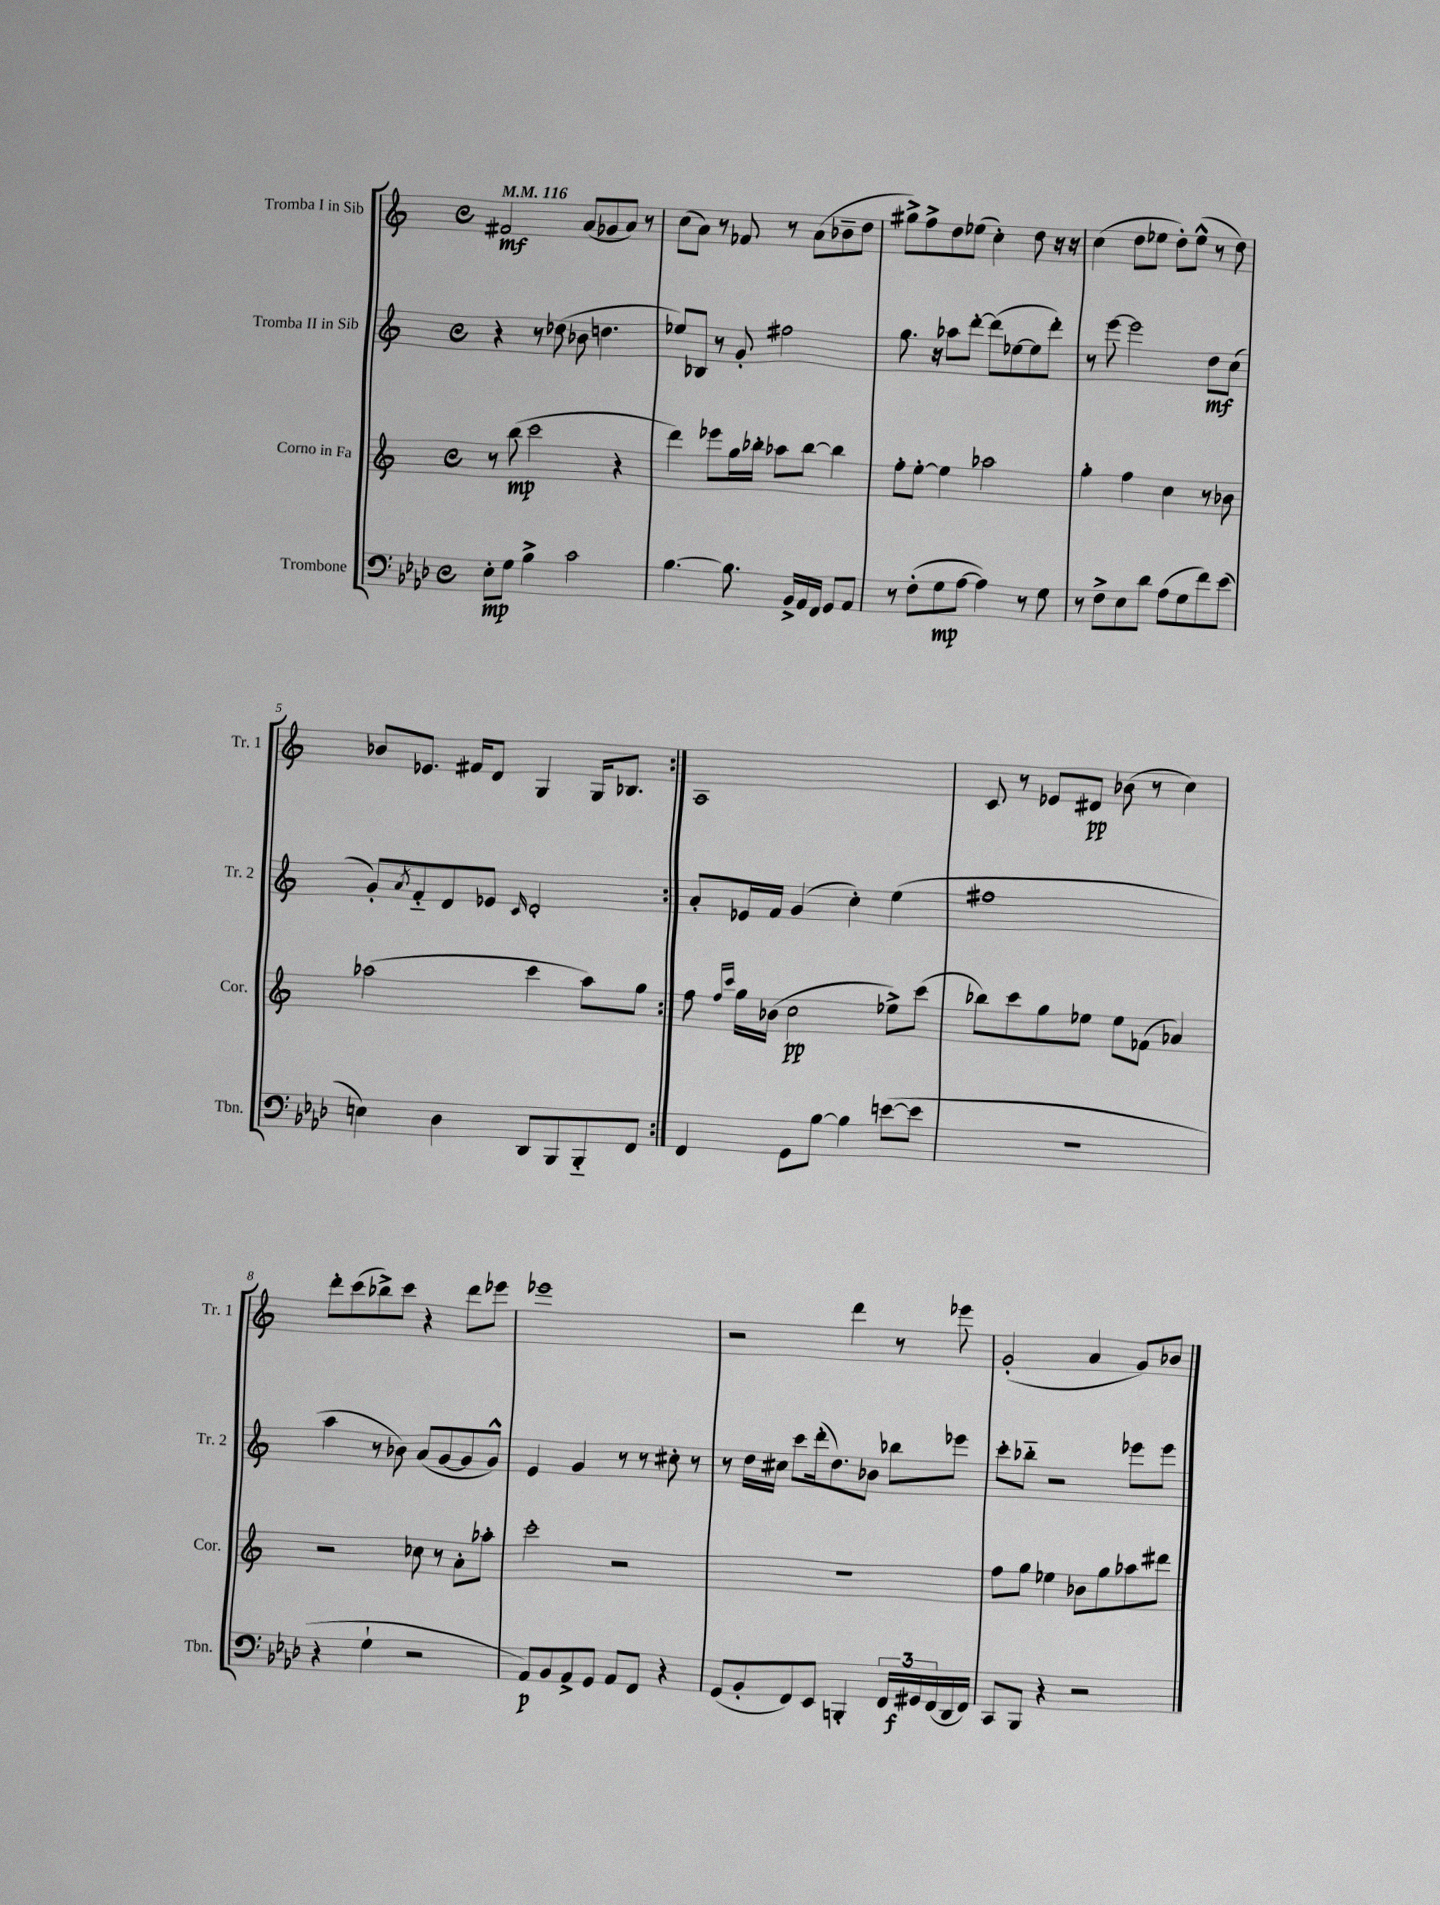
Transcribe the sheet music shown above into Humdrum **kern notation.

**kern	**kern	**kern	**kern
*staff4	*staff3	*staff2	*staff1
*clefF4	*clefG2	*clefG2	*clefG2
*k[b-e-a-d-]	*k[]	*k[]	*k[]
*M4/4	*M4/4	*M4/4	*M4/4
*met(c)	*met(c)	*met(c)	*met(c)
*MM116	*MM116	*MM116	*MM116
8E-'	8r	4r	2f#
8G	(8bb	.	.
4B-^	2ccc	8r	.
.	.	(8dd-	.
2c	.	8b-	(8a
.	.	4.dd	8g-
.	4r	.	8a)
.	.	.	8r
=	=	=	=
[4.B-	4ddd)	8ee-)	(8cc
.	.	8B-	8a)
.	8eee-	8r	8r
8.B-]	16gg	8g'	8f-
.	16bb-'	.	.
.	8aa-	2ff#	8r
16BB-^	.	.	.
16AA-	[8bb-	.	(8a
16FF	.	.	.
8GG	4bb-]	.	8b-~
8AA-	.	.	8dd
=	=	=	=
8r	8ff'	8.gg	8gg#^)
(8F'	[8ee'	.	8ff^
.	.	16r	.
8G	4ee]	8aa-	8dd
[8A-	.	[8ddd'	(8ee-
4A-])	2aa-	(8ddd]	4cc')
.	.	[8ee-	.
8r	.	8ee-]	8dd
8G	.	8ddd')	16r
.	.	.	16r
=	=	=	=
8r	4gg'	8r	(4cc
8F^	.	[8eee	.
8E-	4ff	2eee]	8dd
8d-	.	.	8ee-
(8A-	4cc	.	8dd')
8G	.	.	(8ee-^^
8f)	8r	8dd	8r
(8e-	8b-	(8cc	8dd)
=	=	=	=
4E)	(2aa-	8g')	8b-
.	.	8qa	.
.	.	8f'~	8.e-
4D-	.	8d	.
.	.	.	16f#
.	.	8e-	8d
.	.	16qqc	.
8DD-	4ccc	2d'	4G
8BBB-	.	.	.
8BBB-'~	8aa-)	.	16G
.	.	.	8.B-
8FF	8gg	.	.
=:|!	=:|!	=:|!	=:|!
4FF	8ff	8a'	1A
.	16qqff	.	.
.	16qqccc	.	.
.	16gg	16e-	.
.	(16b-	16f	.
8GG	2cc	(4g	.
[8B-	.	.	.
4B-]	.	4cc')	.
([8e	8ee-^)	(4ee	.
8e]	(8ccc	.	.
=	=	=	=
1r	8bb-)	1ff#	8c
.	8ccc	.	8r
.	8gg	.	8e-
.	8ee-	.	8d#
.	8ee-	.	(8b-
.	(8f-	.	8r
.	4a-)	.	4cc)
=	=	=	=
4r	2r	4aa	8ddd'
.	.	.	(8ccc
4G`	.	8r	8bb-^)
.	.	8b-)	8ccc
2r	8cc-	(8a	4r
.	8r	[8g	.
.	8a'	8g]	8ddd
.	8aa-'	8g^^)	8eee-
=	=	=	=
8AA-)	2ccc'	4e	1eee-
8BB-	.	.	.
8AA-^	.	4g	.
8GG	.	.	.
8AA-	2r	8r	.
8FF	.	8r	.
4r	.	8cc#'	.
.	.	8r	.
=	=	=	=
(8GG	1r	8r	2r
8BB-'	.	16dd	.
.	.	16cc#	.
8FF)	.	8ccc	.
8EE-	.	(16ddd'	.
.	.	8.dd)	.
4BBB'	.	.	4ddd
.	.	8b-	.
24FF	.	8bb-	8r
24GG#	.	.	.
(24FF	.	.	.
16DD-	.	8eee-	8eee-
16FF)	.	.	.
=	=	=	=
8CC	8ff	8ccc'	(2g'
8BBB-	8gg	8bb-'~	.
4r	4ee-	2r	.
2r	8b-	.	4a
.	8gg	.	.
.	8aa-	8eee-	8g)
.	8ddd#	8eee-	8b-
==	==	==	==
*-	*-	*-	*-
